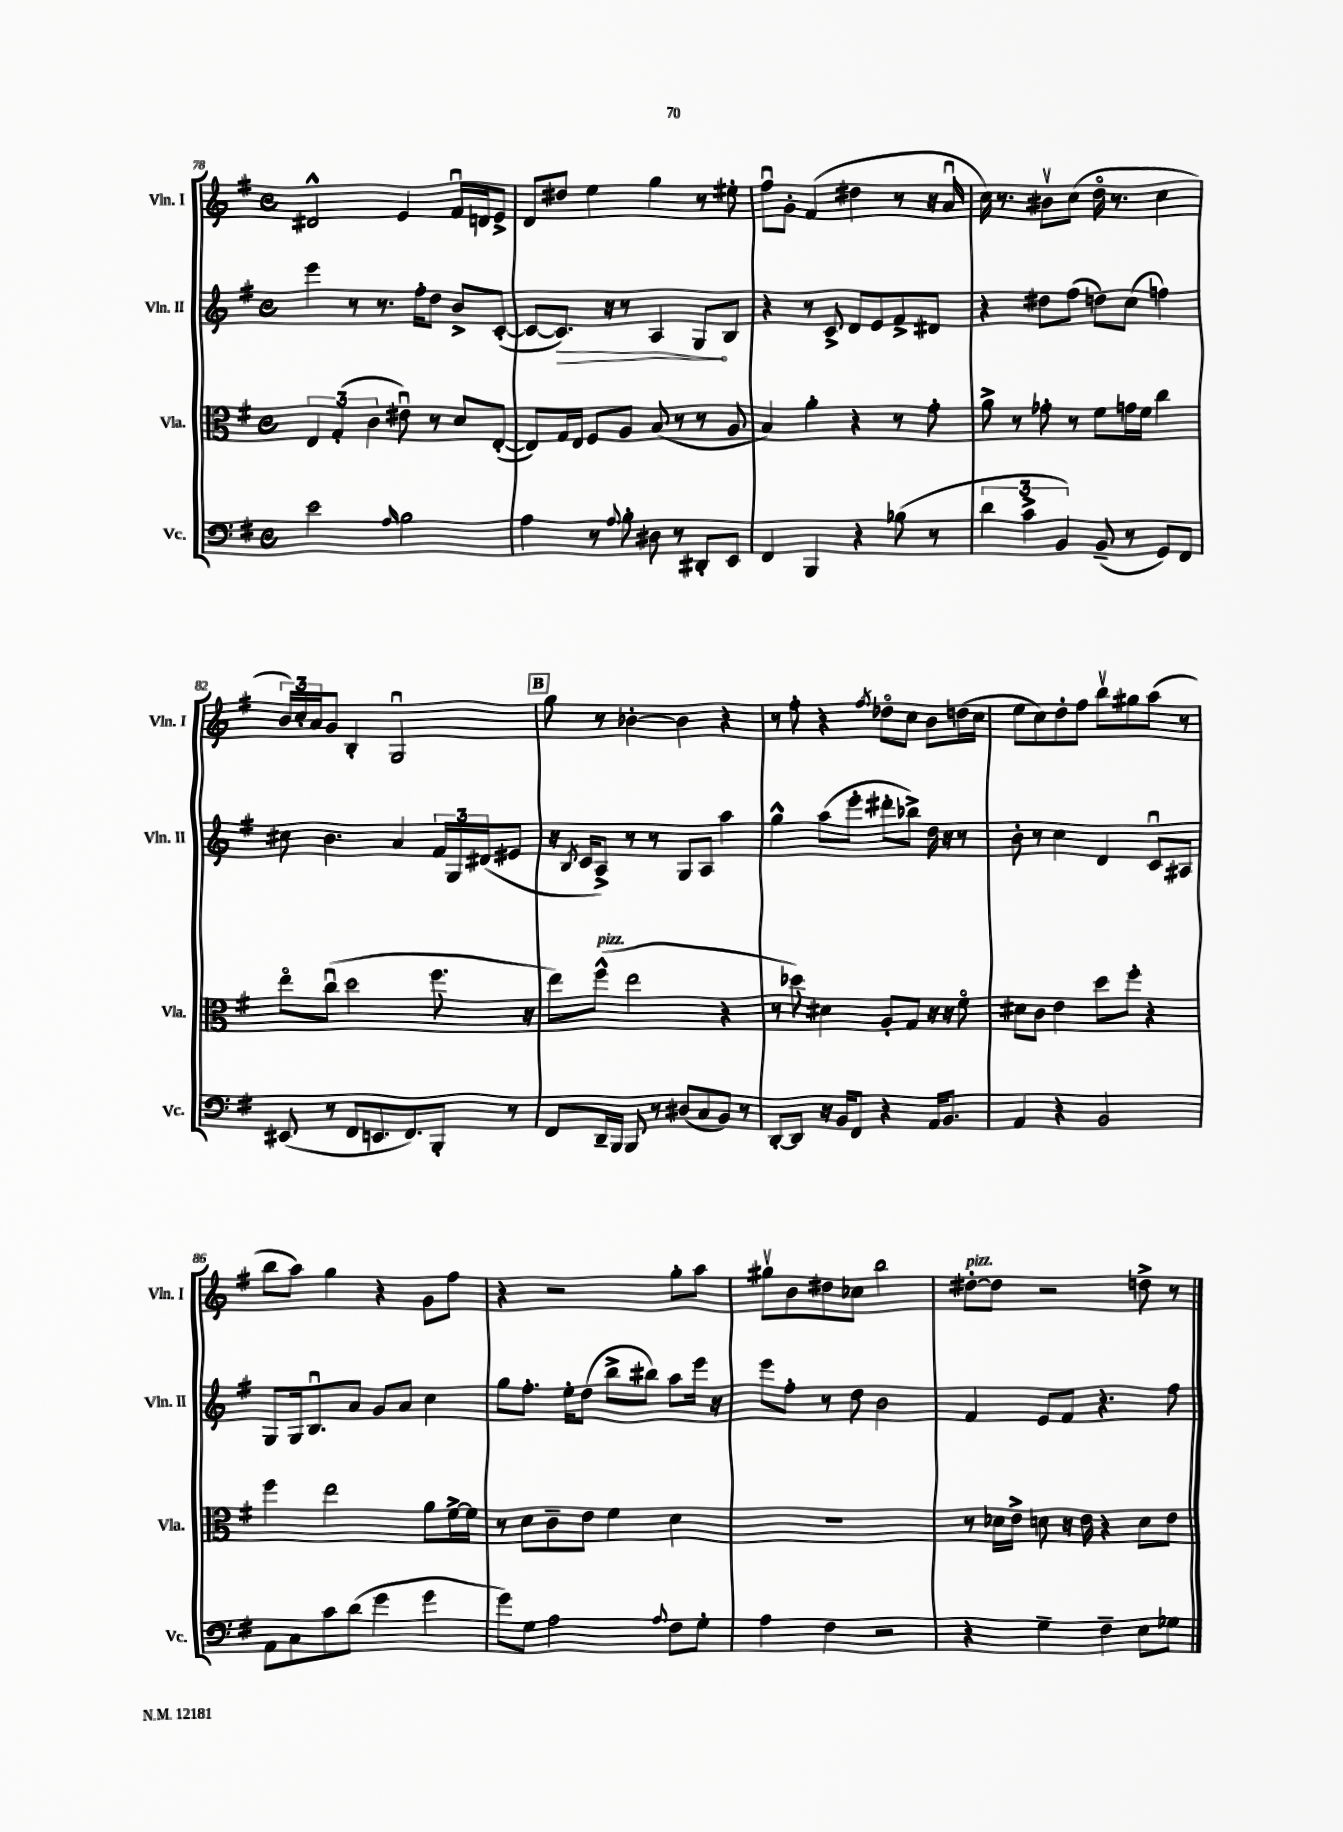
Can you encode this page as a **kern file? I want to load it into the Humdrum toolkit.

**kern	**kern	**kern	**kern
*staff4	*staff3	*staff2	*staff1
*clefF4	*clefC3	*clefG2	*clefG2
*k[f#]	*k[f#]	*k[f#]	*k[f#]
*M4/4	*M4/4	*M4/4	*M4/4
*met(c)	*met(c)	*met(c)	*met(c)
2e	6E	4eee	2d#^^
.	(6G'	.	.
.	.	8r	.
.	6c	.	.
.	.	8.r	.
16qqA	.	.	.
2B	8e#u)	.	4e
.	.	16ff#'	.
.	8r	8dd	.
.	8d	8b^	16f#u
.	.	.	16d
.	([8E'	([8c'	8e^
=	=	=	=
4A	8E])	8c_	8d
.	16G	8.c])	8dd#
.	16E	.	.
8r	8F#	.	4ee
.	.	16r	.
8qqA	.	.	.
8B'	8A	8r	.
8D#	(8B	4A	4gg
8r	8r	.	.
8DD#'	8r	8G	8r
8EE	8A	8B	8ee#'
=	=	=	=
4FF#	4B)	4r	8ff#u
.	.	.	8g'
4BBB	4a'	8r	(4f#
.	.	8c^	.
4r	4r	8d	4dd#
.	.	8e	.
(8B-	8r	8f#^	8r
8r	8g'	8d#	16r
.	.	.	16au
=	=	=	=
6d	8a^	4r	16cc)
.	.	.	8.r
.	8r	.	.
6c^	.	.	.
.	8g-'	8dd#	8b#v
6BB)	.	.	.
.	8r	(8ff#	(8cc
(8BB~	8f#	8dd)	16ddo
.	.	.	8.r
8r	16g	(8cc	.
.	16f#	.	.
8GG)	4cc	4ff)	4cc
8FF#	.	.	.
=	=	=	=
(8EE#	8eeo	8cc#	24b)
.	.	.	24cc'
.	.	.	24a
8r	(8ccu	4.b	8g
8FF#	2dd	.	4B'
8.EE	.	.	.
.	.	4a	2Gu
8.FF#)	.	.	.
8BBB'	8.ff#	24f#	.
.	.	24G	.
.	.	(24d#	.
8r	.	8e#	.
.	16r	.	.
=	=	=	=
8FF#	8ee)	16r	8gg
.	.	8qB	.
.	.	16c	.
16DD~	(8ff#^^	8A^)	8r
16BBB	.	.	.
8BBB	2ee	8r	[4b-'
8r	.	8r	.
(8D#	.	8G	4b-]
8C	.	8A	.
8BB)	4r	4aa	4r
8r	.	.	.
=	=	=	=
[8DD'	8r	4gg^^	8r
8DD]	8dd-)	.	8ff#'
16r	4d#	(8aa	4r
16BB	.	.	.
8FF#	.	8eee'	.
.	.	.	8qff#
4r	8A'	8ddd#'	8dd-o
.	8G	8bb-^)	8cc
16AA	16r	16dd	8b
8.BB	16r	16r	.
.	8f#o	8r	(16dd
.	.	.	16cc
=	=	=	=
4AA	8d#	8b'	8ee
.	8c	8r	8cc)
4r	4e	4cc	8dd'
.	.	.	8ff#
2BB	8dd	4d	8bbv
.	8ff#'	.	8gg#
.	4r	8cu	(8aa
.	.	8A#	8r
=	=	=	=
8AA	4ff#	8G	8bb
8C	.	16G	8aa)
.	.	8.Bu	.
8c	2ee	.	4gg
(8d	.	8a	.
4g	.	8g	4r
.	.	8a	.
4g	8a	4cc	8g
.	[16f#^	.	8ff#
.	16f#]	.	.
=	=	=	=
8g)	8r	8gg	4r
8G	8d	8.ff#'	.
2A	8c~	.	2r
.	.	16ee'	.
.	8e	(8dd	.
.	4f#	8bb^	.
.	.	8bb#)	.
8qqA	.	.	.
8F#	4d	8aa	8gg'
8G'	.	16eee	8aa
.	.	16r	.
=	=	=	=
4A	1r	8eee	8gg#v
.	.	8ff#'	8b
4F#	.	8r	8dd#
.	.	8dd	8cc-
2r	.	2b	2bb
=	=	=	=
4r	8r	4f#	[8dd#'
.	16d-	.	8dd#]
.	16e^	.	.
4G~	8d	8e	2r
.	16r	8f#	.
.	16e	.	.
4F#~	4r	4.r	.
8E	8d	.	8dd^
8G-	8e	8ff#	8r
==	==	==	==
*-	*-	*-	*-
